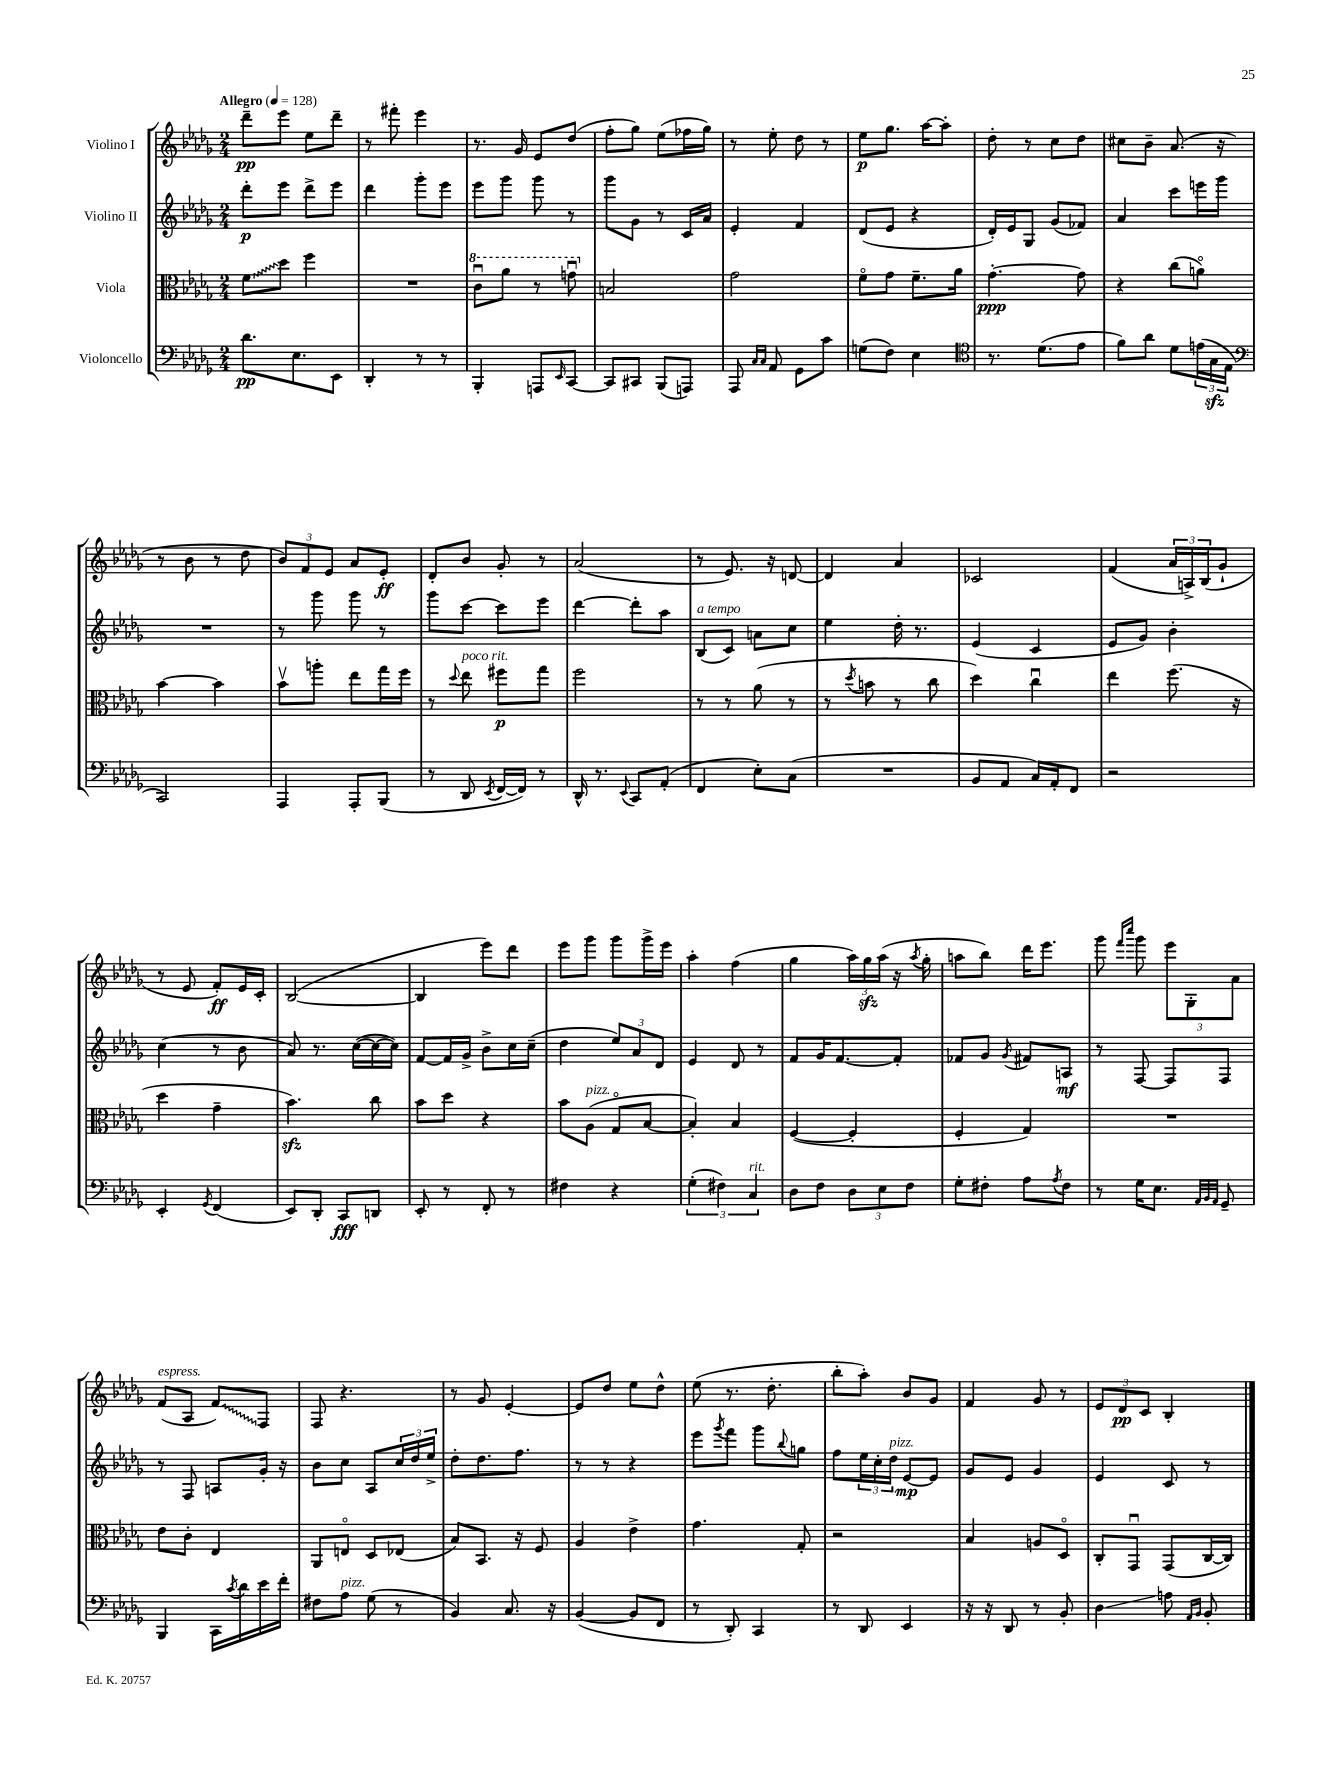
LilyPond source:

<<
\new StaffGroup <<
\new Staff = "s0" \with { instrumentName = "Violino I" } {
    \clef treble \key des \major \numericTimeSignature \time 2/4 \tempo "Allegro" 4 = 128
    des'''8--\pp ees'''8 ees''8 des'''8-- |
    r8 fis'''8-. ees'''4 |
    r8. ges'16 ees'8 des''8( |
    f''8-. ges''8) ees''8( fes''16 ges''16) |
    r8 ees''8-. des''8 r8 |
    ees''8\p ges''8. aes''16~ aes''8-. |
    des''8-. r8 c''8 des''8 |
    cis''8 bes'8-- aes'8.( r16 |
    r8 bes'8 r8 des''8 |
    \tuplet 3/2 { bes'8) f'8 ees'8 } aes'8 ees'8-.\ff |
    des'8-. bes'8 ges'8-. r8 |
    aes'2( |
    r8 ees'8.) r16 d'8~ |
    d'4 aes'4 |
    ces'2 |
    f'4( \tuplet 3/2 { aes'16 a16->) bes16( } ges'8-! |
    r8 ees'8 f'8-.\ff) ees'16 c'16-. |
    bes2~( |
    bes4 ees'''8) des'''8 |
    ees'''8 ges'''8 ges'''8 ges'''16-> ees'''16 |
    aes''4-. f''4( |
    ges''4 \tuplet 3/2 { aes''16) ges''16\sfz aes''16( } r16 \acciaccatura { aes''8 } ges''16-. |
    a''8 bes''8) des'''16 ees'''8. |
    ges'''8 \grace { f'''16 c''''16 } ges'''8 \tuplet 3/2 { ees'''8 ges8-. aes'8 } |
    f'8^\markup { \italic "espress." }( aes8 \once \override Glissando.style = #'zigzag f'8\glissando) f8 |
    f8 r4. |
    r8 ges'8 ees'4~-. |
    ees'8 des''8 ees''8 des''8-^ |
    ees''8( r8. des''8.-. |
    bes''8-. aes''8-.) bes'8 ges'8 |
    f'4 ges'8 r8 |
    \tuplet 3/2 { ees'8 des'8\pp c'8 } bes4-. \bar "|." |
}
\new Staff = "s1" \with { instrumentName = "Violino II" } {
    \clef treble \key des \major \numericTimeSignature \time 2/4
    des'''8-.\p ees'''8 des'''8-> ees'''8 |
    des'''4 ges'''8-. ees'''8 |
    ees'''8 ges'''8 ges'''8 r8 |
    ges'''8 ges'8 r8 c'16 aes'16 |
    ees'4-. f'4 |
    des'8( ees'8 r4 |
    des'16-.) ees'16 ges8 ges'8( fes'8) |
    aes'4 c'''8 e'''16 ges'''16 |
    R2 |
    r8 ges'''8 ges'''8 r8 |
    ges'''8 c'''8~ c'''8 ees'''8 |
    des'''4~ des'''8-. aes''8 |
    bes8^\markup { \italic "a tempo" }( c'8) a'8 c''8 |
    ees''4 des''16-. r8. |
    ees'4( c'4 |
    ees'8 ges'8) bes'4-. |
    c''4( r8 bes'8 |
    aes'8) r8. c''16~( c''16~ c''16) |
    f'8~ f'16 ges'16-> bes'8-> c''16 c''16--( |
    des''4 \tuplet 3/2 { ees''8) aes'8 des'8 } |
    ees'4 des'8 r8 |
    f'8 ges'16 f'8.~ f'8-. |
    fes'8 ges'8 \acciaccatura { ges'8 } fis'8 a8\mf |
    r8 f8~ f8 f8 |
    r8 f8 a8 ges'16-. r16 |
    bes'8 c''8 aes8 \tuplet 3/2 { c''16 des''16 ees''16-> } |
    des''8-. des''8. f''8. |
    r8 r8 r4 |
    ees'''8 \acciaccatura { ges'''8 } f'''8 ges'''8 \appoggiatura { bes''8 } g''8 |
    f''8 \tuplet 3/2 { ees''16 c''16-. des''16^\markup { \italic "pizz." } } ees'8~\mp ees'8 |
    ges'8 ees'8 ges'4 |
    ees'4 c'8 r8 \bar "|." |
}
\new Staff = "s2" \with { instrumentName = "Viola" } {
    \clef alto \key des \major \numericTimeSignature \time 2/4
    \once \override Glissando.style = #'zigzag f'8\glissando des''8 f''4 |
    R2 |
    \ottava #1 c''8\downbow aes''8 r8 g''8\downbow \ottava #0 |
    b2 |
    ges'2 |
    f'8\flageolet ges'8 f'8.-- aes'16 |
    ges'4.~-.\ppp ges'8 |
    r4 c''8( a'8\flageolet) |
    bes'4~ bes'4 |
    bes'8\upbow a''8-. ees''8 ges''16 f''16 |
    r8 \appoggiatura { des''8 } ees''8^\markup { \italic "poco rit." } fis''8\p ges''8 |
    f''2 |
    r8 r8 aes'8( r8 |
    r8 \acciaccatura { des''8 } b'8 r8 c''8 |
    des''4) c''4\downbow |
    ees''4 f''8.( r16 |
    des''4 ges'4-- |
    bes'4.\sfz) c''8 |
    bes'8 des''8 r4 |
    bes'8 aes8^\markup { \italic "pizz." }( ges8\flageolet bes8~ |
    bes4-.) bes4 |
    f4~( f4-. |
    f4-. ges4) |
    R2 |
    ees'8 c'8-. ees4 |
    aes,8 e8\flageolet des8 ees8( |
    bes8) bes,8. r16 f8 |
    aes4 ees'4-> |
    ges'4. ges8-. |
    r2 |
    bes4 a8 des8\flageolet |
    c8-. ges,8\downbow ges,8( c16~ c16) \bar "|." |
}
\new Staff = "s3" \with { instrumentName = "Violoncello" } {
    \clef bass \key des \major \numericTimeSignature \time 2/4
    des'8.\pp ees8. ees,8 |
    des,4-. r8 r8 |
    bes,,4-. a,,8 \grace { ees,16 } c,8~ |
    c,8 cis,8 bes,,8( a,,8) |
    aes,,8 \grace { c16 c16 } aes,8 ges,8 c'8 |
    g8( f8) ees4 |
    \clef tenor r8. des'8.( ees'8 |
    f'8) aes'8 des'8 \tuplet 3/2 { e'16( ges16\sfz ees16 } |
    \clef bass c,2) |
    aes,,4 aes,,8-. bes,,8( |
    r8 des,8 \acciaccatura { ees,8 } f,16~ f,16) r8 |
    des,16-^ r8. \appoggiatura { ees,8 } c,8 aes,8-.( |
    f,4 ees8-.) c8( |
    R2 |
    bes,8 aes,8 c16) aes,16-. f,8 |
    r2 |
    ees,4-. \acciaccatura { ges,8 } f,4( |
    ees,8) des,8-. c,8\fff d,8 |
    ees,8-. r8 f,8-. r8 |
    fis4 r4 |
    \tuplet 3/2 { ges4-.( fis4) c4^\markup { \italic "rit." } } |
    des8 f8 \tuplet 3/2 { des8 ees8 f8 } |
    ges8-. fis8-. aes8 \acciaccatura { aes8 } fis8 |
    r8 ges16 ees8. \grace { aes,32 bes,32 aes,32 } ges,8-- |
    bes,,4 c,16 \acciaccatura { c'8 } des'16 ees'16 f'16-. |
    fis8 aes8^\markup { \italic "pizz." } ges8( r8 |
    bes,4) c8. r16 |
    bes,4~( bes,8 f,8 |
    r8 des,8-.) c,4 |
    r8 des,8 ees,4 |
    r16 r16 des,8 r8 bes,8-. |
    des4\glissando a8 \grace { aes,16 bes,16 } bes,8-. \bar "|." |
}
>>
>>
\layout { \context { \Score \remove "Bar_number_engraver" } }
